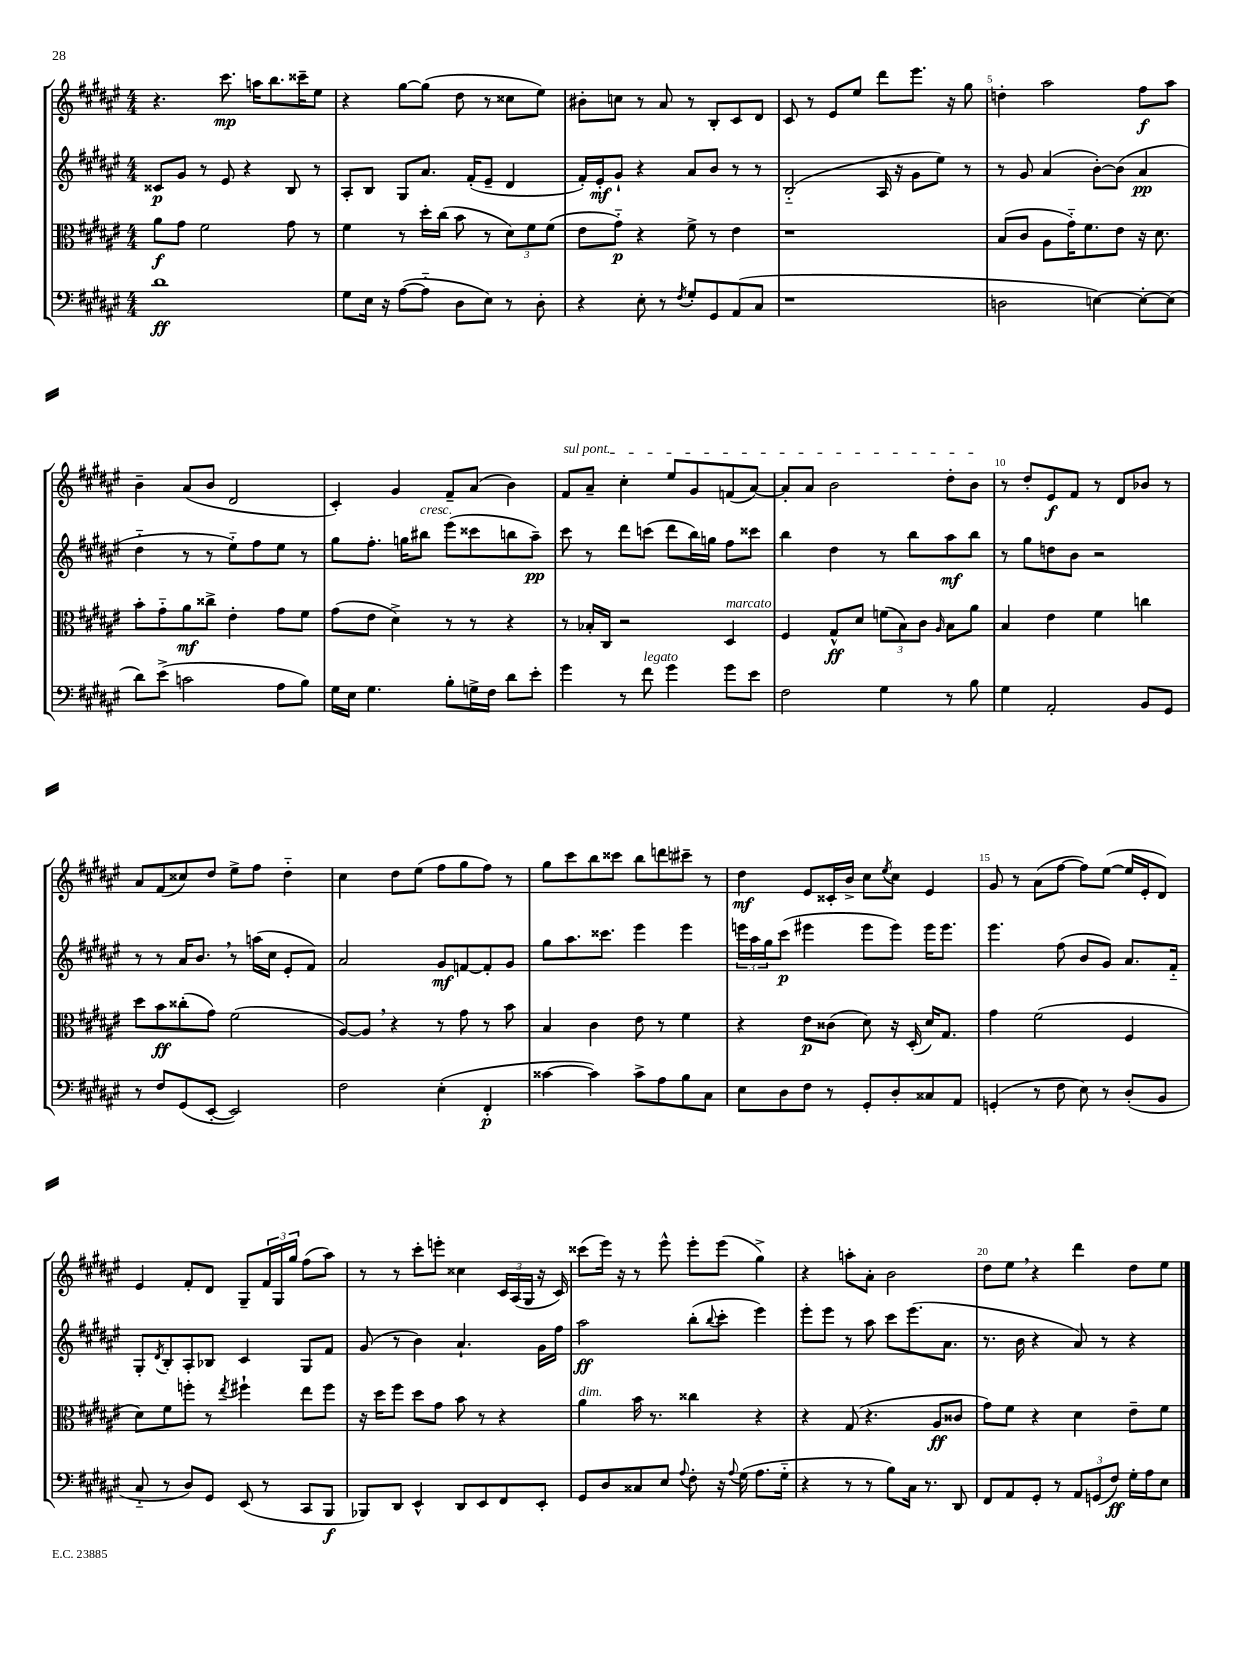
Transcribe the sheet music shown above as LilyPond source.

<<
\new StaffGroup <<
\new Staff = "s0" {
    \clef treble \key fis \major \numericTimeSignature \time 4/4
    r4. cis'''8.\mp a''16 b''8. cisis'''16-- eis''8 |
    r4 gis''8~ gis''8( dis''8 r8 cisis''8 eis''8) |
    bis'8-. c''8 r8 ais'8 r8 b8-. cis'8 dis'8 |
    cis'8 r8 eis'8 eis''8 dis'''8 eis'''8. r16 gis''8 |
    d''4-. ais''2 fis''8\f ais''8 |
    b'4-- ais'8( b'8 dis'2 |
    cis'4-.) gis'4 fis'8-- ais'8( b'4) |
    \once \override TextSpanner.bound-details.left.text = \markup { \italic "sul pont." } fis'8\startTextSpan ais'8-- cis''4-. eis''8 gis'8 f'8( ais'8~) |
    ais'8-. ais'8 b'2 dis''8-. b'8\stopTextSpan |
    r8 dis''8-. eis'8\f fis'8 r8 dis'8 bes'8 r8 |
    ais'8 fis'8( cisis''8) dis''8 eis''8-> fis''8 dis''4-_ |
    cis''4 dis''8 eis''8( fis''8 gis''8 fis''8) r8 |
    gis''8 cis'''8 b''8 cisis'''8 b''8 d'''8 cis'''8-- r8 |
    dis''4\mf eis'8 cisis'16-. b'16-> cis''8 \acciaccatura { eis''8 } cis''8 eis'4 |
    gis'8 r8 ais'8( fis''8~ fis''8) eis''8~( eis''16 eis'16-. dis'8) |
    eis'4 fis'8-. dis'8 gis8-- \tuplet 3/2 { fis'16 gis16 gis''16 } fis''8( ais''8) |
    r8 r8 cis'''8-. e'''8-. cisis''4 \tuplet 3/2 { cis'16 ais16( gis16 } r16 cis'16) |
    cisis'''8( eis'''16) r16 r8 eis'''8-^ eis'''8-. eis'''8( gis''4->) |
    r4 a''8-. ais'8-. b'2 |
    dis''8 eis''8 \breathe r4 dis'''4 dis''8 eis''8 \bar "|." |
}
\new Staff = "s1" {
    \clef treble \key fis \major \numericTimeSignature \time 4/4
    cisis'8\p gis'8 r8 eis'8 r4 b8 r8 |
    ais8-. b8 gis8 ais'8. fis'16-.( eis'8-- dis'4 |
    fis'16-.) eis'16-.\mf gis'8-! r4 ais'8 b'8 r8 r8 |
    b2-_( ais16 r16 gis'8 eis''8) r8 |
    r8 gis'8 ais'4( b'8~-.) b'8( ais'4\pp |
    dis''4-_ r8 r8 eis''8-_) fis''8 eis''8 r8 |
    gis''8 fis''8.-. g''16 bis''8^\markup { \italic "cresc." } eis'''8( cisis'''8 b''8 ais''8--\pp) |
    cis'''8 r8 dis'''8 c'''8( dis'''8 b''16) g''16 fis''8 cisis'''8 |
    b''4 dis''4 r8 b''8 ais''8\mf b''8 |
    r8 gis''8 d''8 b'8 r2 |
    r8 r8 ais'16 b'8. \breathe r8 a''16( cis''16 eis'8-. fis'8) |
    ais'2 gis'8\mf f'8~ f'8-. gis'8 |
    gis''8 ais''8. cisis'''8. eis'''4 eis'''4 |
    \tuplet 3/2 { e'''16 ais''16 gis''16 } cis'''8\p( eis'''4 eis'''8 eis'''8) eis'''16 eis'''8. |
    eis'''4. fis''8( b'8 gis'8) ais'8. fis'16-_ |
    gis8-. \acciaccatura { dis'8 } b8-. ais8-. bes8 cis'4 gis8 fis'8 |
    gis'8( r8 b'4) ais'4.-! gis'16 fis''16 |
    ais''2\ff b''8-.( \appoggiatura { b''8 } cis'''8-. eis'''4) |
    eis'''8-. eis'''8 r8 ais''8 cis'''8 eis'''8.( ais'8. |
    r8. b'16 r4 ais'8) r8 r4 \bar "|." |
}
\new Staff = "s2" {
    \clef alto \key fis \major \numericTimeSignature \time 4/4
    ais'8\f gis'8 fis'2 gis'8 r8 |
    fis'4 r8 dis''16-. cis''16( b'8 r8 \tuplet 3/2 { dis'8) fis'8 fis'8( } |
    eis'8 gis'8-_\p) r4 fis'8-> r8 eis'4 |
    r1 |
    b8( cis'8 ais8 gis'16-_) fis'8. eis'8 r16 dis'8. |
    b'8-. gis'8-_ ais'8\mf cisis''8-> eis'4-. gis'8 fis'8 |
    gis'8( eis'8 dis'4->) r8 r8 r4 |
    r8 bes16-. cis16 r2 dis4^\markup { \italic "marcato" } |
    fis4 gis8-^\ff dis'8 \tuplet 3/2 { f'8( b8) cis'8 } \grace { ais16 } b8 ais'8 |
    b4 eis'4 fis'4 c''4 |
    dis''8 b'8\ff cisis''8-.( gis'8) fis'2( |
    ais8~) ais8 \breathe r4 r8 gis'8 r8 b'8 |
    b4 cis'4 eis'8 r8 fis'4 |
    r4 eis'8\p cisis'8( dis'8) r16 dis16-.( dis'16) gis8. |
    gis'4 fis'2( fis4 |
    dis'8) fis'8 f''8-. r8 \acciaccatura { eis''8 } fis''4-! eis''8 fis''8 |
    r16 dis''16 fis''8 dis''8 gis'8 b'8 r8 r4 |
    ais'4^\markup { \italic "dim." } b'16 r8. cisis''4 r4 |
    r4 gis8( r4. ais8\ff cisis'8 |
    gis'8) fis'8 r4 dis'4 eis'8-- fis'8 \bar "|." |
}
\new Staff = "s3" {
    \clef bass \key fis \major \numericTimeSignature \time 4/4
    dis'1\ff |
    gis8 eis16 r16 ais8~( ais8-_ dis8 eis8) r8 dis8-. |
    r4 eis8-. r8 \acciaccatura { fis8 } gis8-. gis,8 ais,8( cis8 |
    r1 |
    d2 e4~) e8~-. e8( |
    dis'8) eis'8->( c'2 ais8 b8) |
    gis16 eis16 gis4. b8-. g16-> fis16 dis'8 eis'8-. |
    gis'4 r8 fis'8^\markup { \italic "legato" } gis'4 gis'8 eis'8 |
    fis2 gis4 r8 b8 |
    gis4 ais,2-. b,8 gis,8 |
    r8 fis8 gis,8( eis,8~-. eis,2) |
    fis2 eis4-.( fis,4-.\p |
    cisis'4~ cisis'4) cisis'8-> ais8 b8 cis8 |
    eis8 dis8 fis8 r8 gis,8-. dis8-. cisis8 ais,8 |
    g,4-.( r8 fis8 eis8) r8 dis8-.( b,8 |
    cis8-_ r8 dis8) gis,8 eis,8( r8 cis,8 b,,8\f |
    bes,,8) dis,8 eis,4-^ dis,8 eis,8 fis,8 eis,8-. |
    gis,8 dis8 cisis8 eis8 \appoggiatura { ais8 } fis8-. r16 \appoggiatura { ais8 } gis16( ais8. gis16-_ |
    r4 r8 r8 b8) cis16 r8. dis,8 |
    fis,8 ais,8 gis,8-. r8 \tuplet 3/2 { ais,8 g,8( fis8\ff) } gis16-. ais16 eis8 \bar "|." |
}
>>
>>
\layout { \context { \Score \override BarNumber.break-visibility = ##(#f #t #t) barNumberVisibility = #(every-nth-bar-number-visible 5) } }
